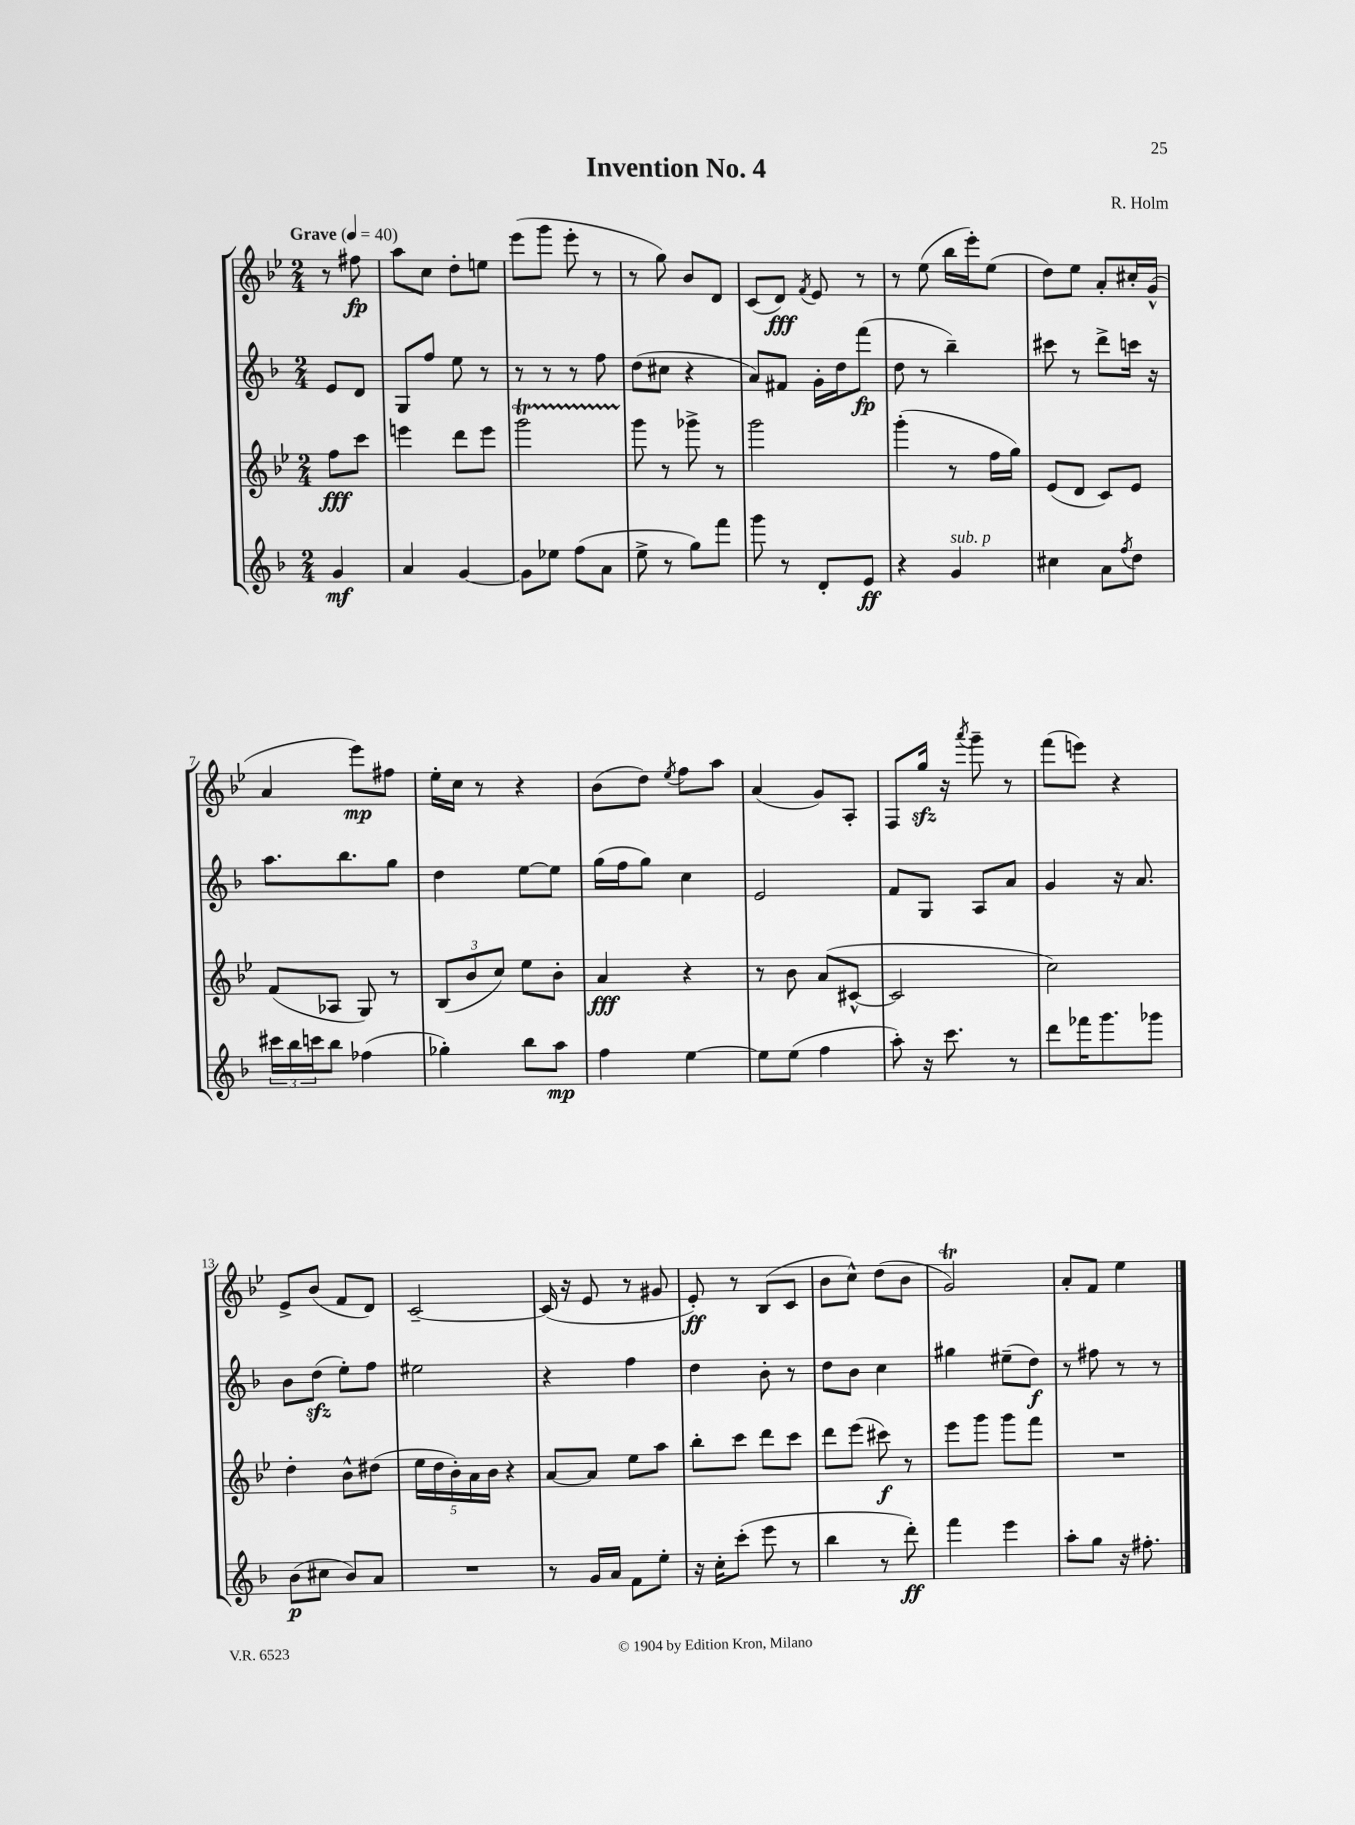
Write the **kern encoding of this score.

**kern	**kern	**kern	**kern
*staff4	*staff3	*staff2	*staff1
*clefG2	*clefG2	*clefG2	*clefG2
*k[b-]	*k[b-e-]	*k[b-]	*k[b-e-]
*M2/4	*M2/4	*M2/4	*M2/4
*MM40	*MM40	*MM40	*MM40
4g	8ff	8e	8r
.	8ccc	8d	8ff#
=	=	=	=
4a	4eee	8G	8aa
.	.	8ff	8cc
[4g	8ddd	8ee	8dd'
.	8eee	8r	8ee
=	=	=	=
8g]	2ggg	8r	(8eee-
8ee-	.	8r	8ggg
(8ff	.	8r	8eee-'
8a	.	8ff	8r
=	=	=	=
8ee^	8ggg	(8dd	8r
8r	8r	8cc#	8gg)
8gg)	8ggg-^	4r	8b-
8fff	8r	.	8d
=	=	=	=
8ggg	2ggg	8a)	(8c
8r	.	8f#	8d)
.	.	.	8qf
8d'	.	16g'	8e-
.	.	16dd	.
8e	.	(8fff	8r
=	=	=	=
4r	(4ggg'	8dd	8r
.	.	8r	(8ee-
4g	8r	4bb-~)	16bb-
.	.	.	16eee-')
.	16ff	.	(8ee-
.	16gg)	.	.
=	=	=	=
4cc#	(8e-	8ccc#	8dd)
.	8d	8r	8ee-
8a	8c)	8ddd^	8a'
8qff	.	.	.
8dd	8e-	16ccc	16cc#'
.	.	16r	(16g^^
=	=	=	=
24ccc#	(8f	8.aa	4a
24bb-	.	.	.
24ccc	.	.	.
8bb-	8A-	.	.
.	.	8.bb-	.
(4ff-	8G)	.	8eee-)
.	8r	8gg	8ff#
=	=	=	=
4gg-')	(12B-	4dd	16ee-'
.	.	.	16cc
.	12b-	.	.
.	.	.	8r
.	12cc)	.	.
8bb-	8ee-	[8ee	4r
8aa	8b-'	8ee]	.
=	=	=	=
4ff	4a	(16gg	(8b-
.	.	16ff	.
.	.	8gg)	8dd)
.	.	.	8qee-
[4ee	4r	4cc	8ff
.	.	.	8aa
=	=	=	=
8ee]	8r	2e	(4a
(8ee	8b-	.	.
4ff	(8a	.	8g)
.	[8c#^^	.	8A'
=	=	=	=
8aa')	2c#]	8f	8F
16r	.	8G	16gg
8.ccc	.	.	16r
.	.	.	8qaaa
.	.	8A	8ggg~
8r	.	8a	8r
=	=	=	=
8ddd	2cc)	4g	(8fff
16fff-	.	.	8eee)
8.ggg	.	.	.
.	.	16r	4r
.	.	8.a	.
8ggg-	.	.	.
=	=	=	=
(8b-	4dd'	8b-	8e-^
8cc#	.	(8dd	(8b-
8b-)	8b-^^	8ee')	8f
8a	(8dd#	8ff	8d)
=	=	=	=
2r	20ee-	2ee#	[2c~
.	20dd	.	.
.	20b-')	.	.
.	20a	.	.
.	20b-	.	.
.	4r	.	.
=	=	=	=
8r	[8a	4r	(16c]
.	.	.	16r
16g	8a]	.	8e-
16a	.	.	.
8f	8ee-	4ff	8r
8ee'	8aa	.	8g#
=	=	=	=
16r	8bb-'	4dd	8e-')
16cc'	.	.	.
(8ccc'	8ccc	.	8r
8eee	8ddd	8b-'	(8B-
8r	8ccc	8r	8c
=	=	=	=
4bb-	8ddd	8dd	8b-
.	(8eee-	8b-	8cc^^)
8r	8ccc#)	4cc	(8dd
8ddd')	8r	.	8b-
=	=	=	=
4fff	8eee-	4gg#	2g)
.	8ggg	.	.
4eee	8ggg	(8ee#~	.
.	8fff	8dd)	.
=	=	=	=
8aa'	2r	8r	8a'
8gg	.	8ff#	8f
16r	.	8r	4ee-
8.ff#'	.	.	.
.	.	8r	.
==	==	==	==
*-	*-	*-	*-
